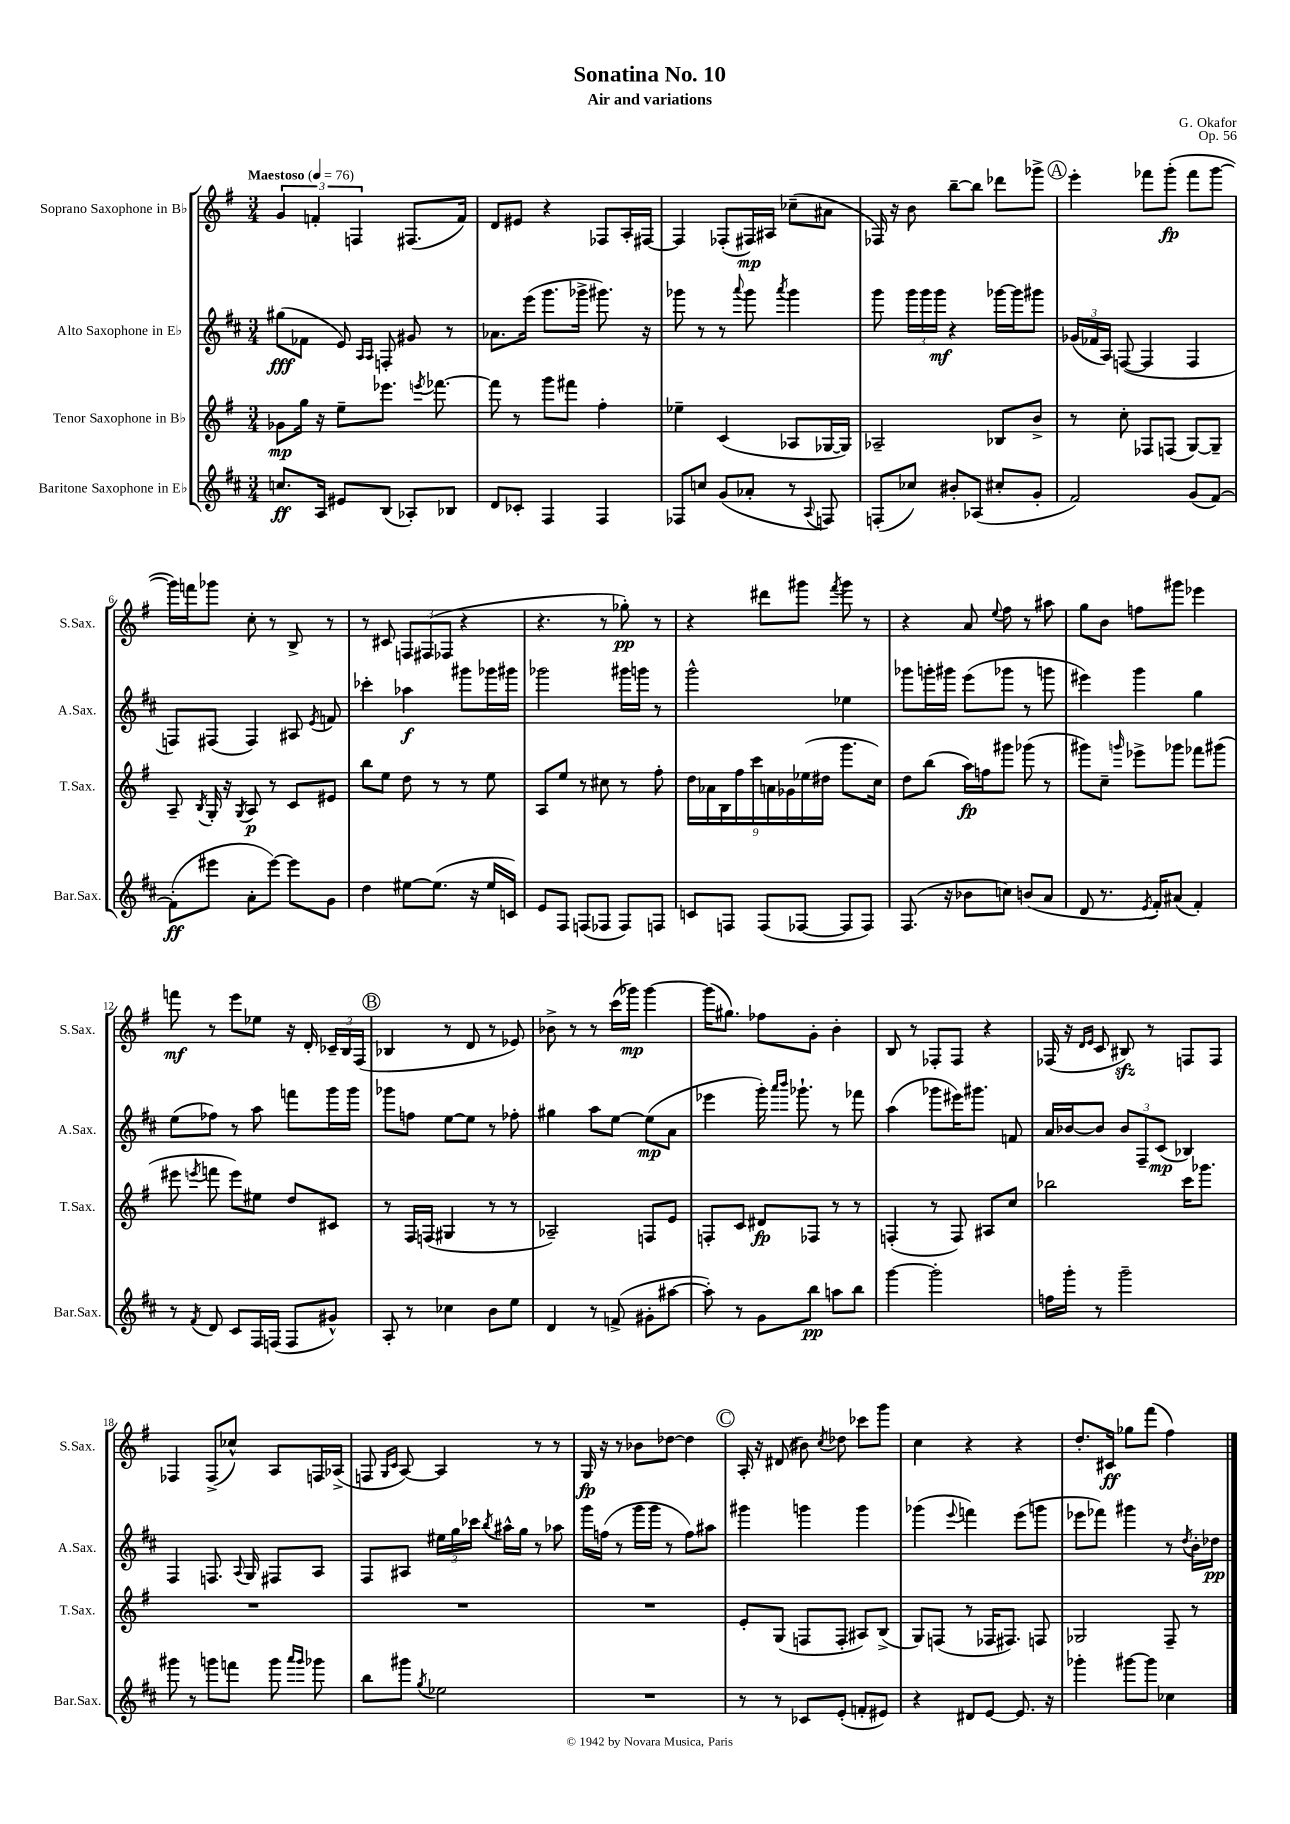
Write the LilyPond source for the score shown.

\header { title = "Sonatina No. 10" composer = "G. Okafor" subtitle = "Air and variations" opus = "Op. 56" }
<<
\new StaffGroup <<
\new Staff = "s0" \with { instrumentName = "Soprano Saxophone in Bb" shortInstrumentName = "S.Sax." } {
    \clef treble \key g \major \numericTimeSignature \time 3/4 \tempo "Maestoso" 4 = 76
    \autoBeamOff \tuplet 3/2 { g'4 f'4-. f4 } fis8.[( f'16]) |
    d'8[ eis'8] r4 fes8[ a16-. fis16]~ |
    fis4 fes8[-.( fis16\mp) ais16] ces''8[--( ais'8] |
    fes16) r16 b'8 b''8[~-- b''8] des'''8[ ges'''8]-> |
    \mark \markup { \circle "A" } e'''4-. fes'''8[ g'''8]-.\fp( fes'''8[ g'''8]~ |
    g'''16[) f'''16 ges'''8] c''8-. r8 b8-> r8 |
    r8 cis'8 \tuplet 3/2 { f8[ fis8( fes8] } r4 |
    r4. r8 ges''8-.\pp) r8 |
    r4 dis'''8[ gis'''8] \acciaccatura { fis'''8 } gis'''8 r8 |
    r4 a'8 \appoggiatura { e''8 } fis''8 r8 ais''8 |
    g''8[ b'8] f''8[ gis'''8] ees'''4 |
    f'''8\mf r8 e'''8[ ees''8] r16 d'16-. \tuplet 3/2 { ces'16[-- b16 fis16]( } |
    \mark \markup { \circle "B" } bes4 r8 d'8 r8 ees'8) |
    bes'8-> r8 r8 c'''16[( ges'''16]\mp) ges'''4~ |
    ges'''16[( gis''8.]) fes''8[ g'8]-. b'4-. |
    b8 r8 fes8[-. fes8] r4 |
    fes16( r16 \grace { d'16[ e'16] } c'8 bis8\sfz) r8 f8[ f8] |
    fes4 fes8[->( ces''8]-^) a8[ f16 aes16]->( |
    f8 \grace { g16[ c'16] } a8~) a4 r8 r8 |
    g16\fp r16 r8 bes'8[ des''8]~ des''4 |
    \mark \markup { \circle "C" } a16-. r16 dis'8( bis'8) \acciaccatura { c''8 } des''8 ces'''8[ g'''8] |
    c''4 r4 r4 |
    d''8.[-. cis'16]\ff ges''8[ fis'''8]( fis''4) \bar "|." |
}
\new Staff = "s1" \with { instrumentName = "Alto Saxophone in Eb" shortInstrumentName = "A.Sax." } {
    \clef treble \key d \major \numericTimeSignature \time 3/4
    \autoBeamOff gis''8[\fff( fes'8] e'8) \grace { a16[ a16] } f8-. gis'8 r8 |
    aes'8.[ e'''16]( g'''8.[ ges'''16]-> gis'''8.) r16 |
    ges'''8 r8 r8 \appoggiatura { a'''8 } ges'''8 \acciaccatura { a'''8 } ges'''4 |
    g'''8 \tuplet 3/2 { g'''16[ g'''16 g'''16]\mf } r4 ges'''16[~ ges'''16 gis'''8] |
    \mark \markup { \circle "A" } \tuplet 3/2 { ges'16[( fes'16 a16]) } f8~( f4 f4 |
    f8[) fis8]( fis4) ais8 \acciaccatura { e'8 } f'8 |
    ces'''4-. aes''4\f gis'''8[ ges'''16 gis'''16] |
    ges'''2 gis'''16[ g'''16] r8 |
    g'''2-^ ees''4 |
    ges'''8[ g'''16-. gis'''16] e'''8[( ges'''8] r8 g'''8 |
    eis'''4) g'''4 g''4 |
    e''8[( fes''8]) r8 a''8 f'''8[ g'''16 g'''16] |
    \mark \markup { \circle "B" } ges'''8[ f''8] e''8[~ e''8] r8 fes''8-. |
    gis''4 a''8[ e''8]~ e''8[\mp( a'8] |
    ees'''4 g'''16-.) \grace { a'''16[ b'''16] } ges'''8.-! r8 fes'''8 |
    a''4( ges'''8[ eis'''16) gis'''8.] f'8 |
    a'16[ bes'16~ bes'8] \tuplet 3/2 { bes'8[ fis8-- cis'8]\mp( } bes4) |
    fis4 f8. \appoggiatura { a8 } g16 fis8[ a8] |
    fis8[ ais8] \tuplet 3/2 { eis''16[ g''16 ces'''16] } \acciaccatura { b''8 } ais''16[-^ g''16] r8 aes''8 |
    g'''16[ f''16]( r8 g'''16[ g'''16] r8 f''8[) ais''8] |
    \mark \markup { \circle "C" } gis'''4 g'''4 g'''4 |
    ges'''4( \appoggiatura { e'''8 } f'''4) e'''8[( g'''8] |
    ees'''8[ fes'''8]) gis'''4 r8 \acciaccatura { d''8 } b'16[-. des''16]\pp \bar "|." |
}
\new Staff = "s2" \with { instrumentName = "Tenor Saxophone in Bb" shortInstrumentName = "T.Sax." } {
    \clef treble \key g \major \numericTimeSignature \time 3/4
    \autoBeamOff ges'8[\mp g''16] r16 e''8[-- ees'''8.] \acciaccatura { e'''8 } fes'''8.~ |
    fes'''8 r8 g'''8[ fis'''8] fis''4-. |
    ees''4-- c'4( aes8[ ges16~ ges16]) |
    aes2-- bes8[ b'8]-> |
    \mark \markup { \circle "A" } r8 c''8-. fes8[ f8]( g8[~) g8]-- |
    a8-- \acciaccatura { b8 } g16-. r16 \acciaccatura { g8 } a8\p r8 c'8[ eis'8] |
    b''8[ e''8] d''8 r8 r8 e''8 |
    a8[ e''8] r8 cis''8 r8 fis''8-. |
    \tuplet 9/8 { d''16[ aes'16 b16 fis''16 c'''16 a'16 ges'16 ees''16( dis''16] } g'''8.[ c''16]) |
    d''8[ b''8]( a''16[\fp) f''16 gis'''8] ges'''8( r8 |
    gis'''8[) c''8]-- \grace { g'''16 } ees'''8[-> ges'''8] fes'''8[ gis'''8]( |
    eis'''8 \acciaccatura { e'''8 } f'''8 e'''8[) eis''8] d''8[ cis'8] |
    \mark \markup { \circle "B" } r8 fis16[ f16]( gis4 r8 r8 |
    aes2--) f8[ e'8] |
    f8[-. c'8] dis'8[\fp fes8] r8 r8 |
    f4-.( r8 f8) ais8[ c''8] |
    bes''2 c'''16[ ges'''8.] |
    R2. |
    R2. |
    R2. |
    \mark \markup { \circle "C" } e'8[-. g8]( f8[ f8]-. ais8[) b8]->( |
    g8[) f8]( r8 fes16[ fis8.]) f8 |
    ges2 fis8-- r8 \bar "|." |
}
\new Staff = "s3" \with { instrumentName = "Baritone Saxophone in Eb" shortInstrumentName = "Bar.Sax." } {
    \clef treble \key d \major \numericTimeSignature \time 3/4
    \autoBeamOff c''8.[\ff a16] eis'8[ b8]( aes8[-.) bes8] |
    d'8[ ces'8]-. fis4 fis4 |
    fes8[ c''8] g'8[( aes'8]-. r8 \appoggiatura { a8 } f8) |
    f8[-.( ces''8]) bis'8[-. aes8]( cis''8[-. g'8]-. |
    \mark \markup { \circle "A" } fis'2) g'8[( fis'8]~) |
    fis'8[-.\ff( eis'''8] a'8[-. eis'''8]~) eis'''8[ g'8] |
    d''4 eis''8[~ eis''8.]( r16 eis''16[ c'16]) |
    e'8[ fis8] f8[( fes8] fes8[) f8] |
    c'8[ f8] f8[( fes8]~ fes8[ fes8]) |
    fis8.( r16 bes'8[ c''8]) b'8[( a'8] |
    d'8 r8. \acciaccatura { e'8 } fis'16[-.) ais'8]( fis'4-.) |
    r8 \acciaccatura { fis'8 } d'8 cis'8[ fis16 f16]( f8[ gis'8]-^) |
    \mark \markup { \circle "B" } a8-. r8 ces''4 b'8[ e''8] |
    d'4 r8 f'8->( gis'8[-. ais''8]~ |
    ais''8-.) r8 g'8[ b''8]\pp a''8[ b''8] |
    g'''4~ g'''2-. |
    f''16[ g'''16]-. r8 g'''2-- |
    gis'''8 r8 g'''8[ f'''8] g'''8 \grace { a'''16[ g'''16] } ges'''8 |
    b''8[ gis'''8] \acciaccatura { g''8 } ees''2 |
    R2. |
    \mark \markup { \circle "C" } r8 r8 ces'8[ e'8]-.( f'8[-. eis'8]) |
    r4 dis'8[ e'8]~ e'8. r16 |
    ges'''4-. gis'''8[~ gis'''8] ces''4 \bar "|." |
}
>>
>>
